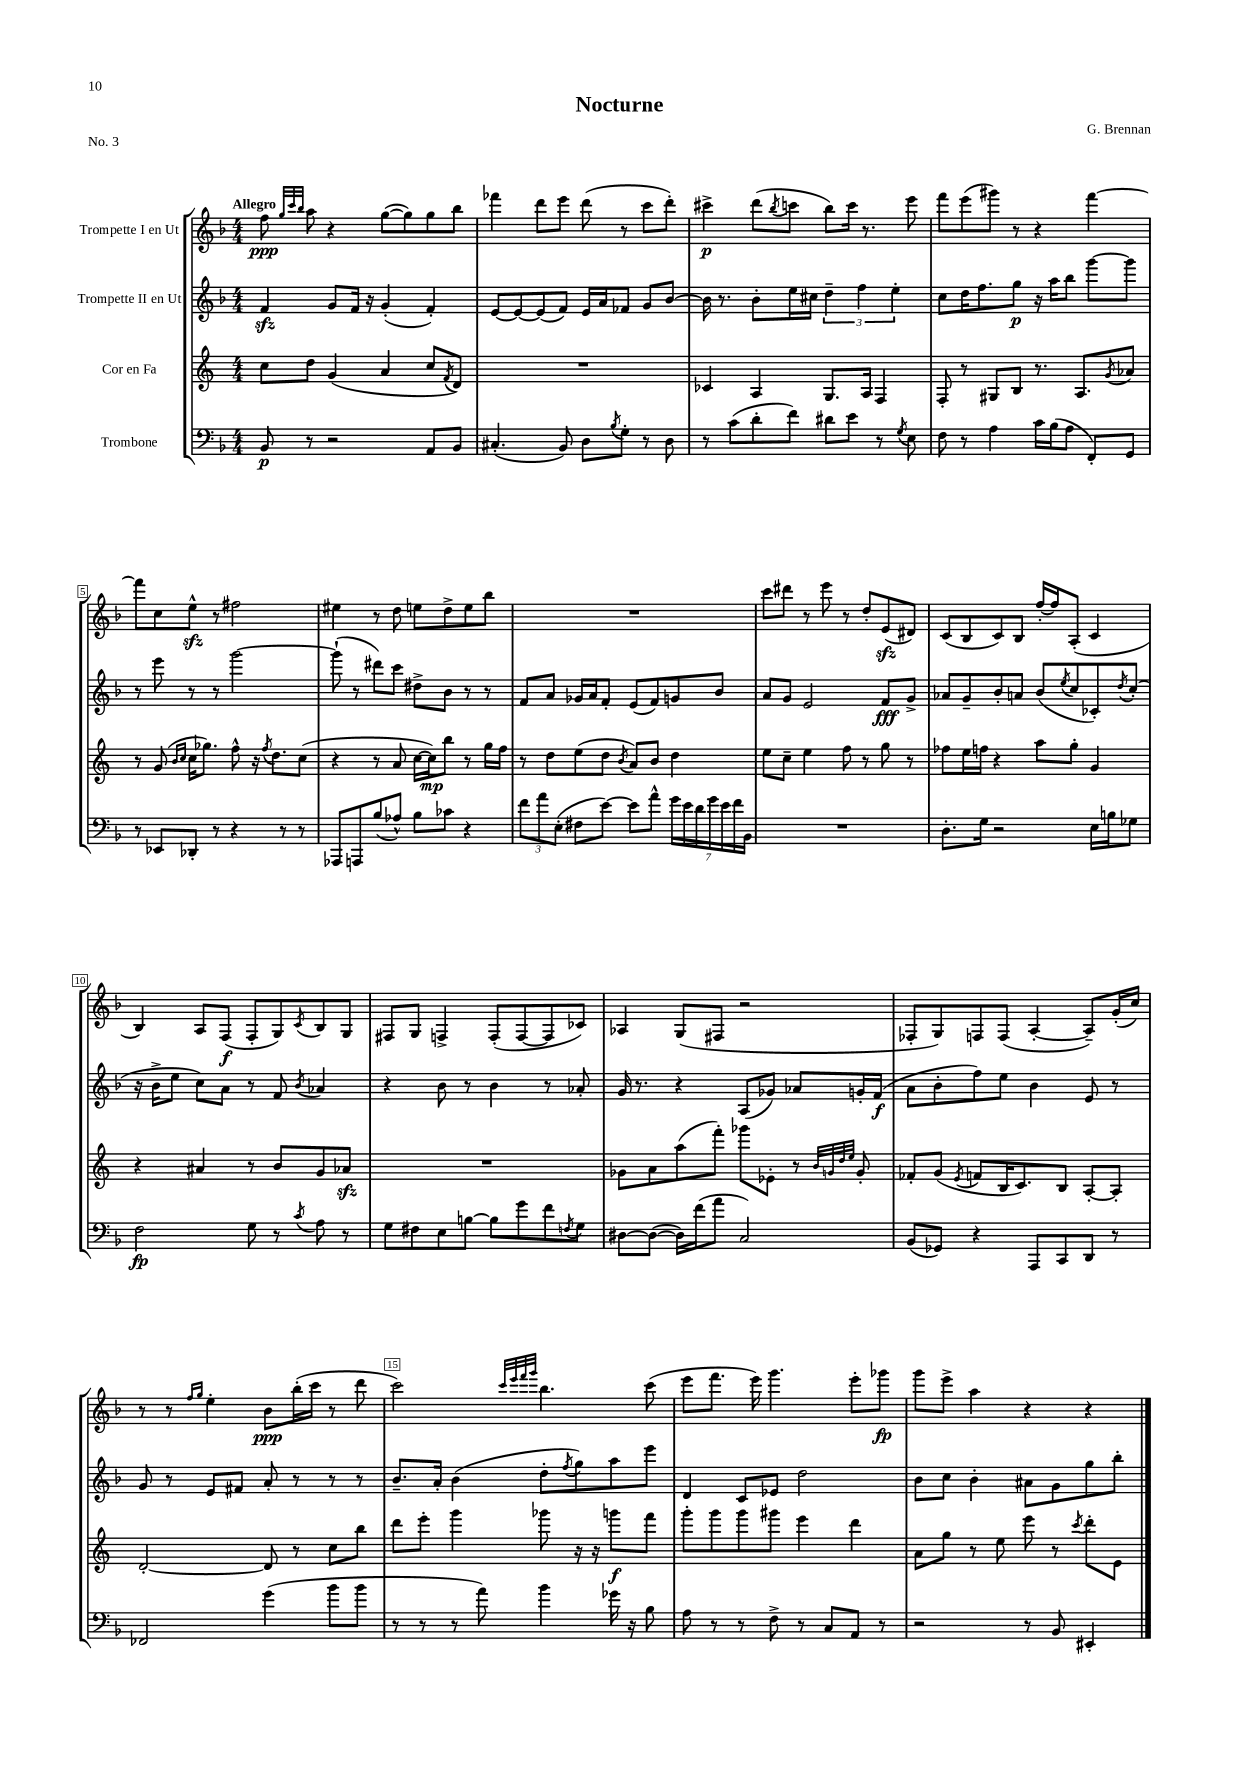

**kern	**kern	**kern	**kern
*staff4	*staff3	*staff2	*staff1
*clefF4	*clefG2	*clefG2	*clefG2
*k[b-]	*k[]	*k[b-]	*k[b-]
*M4/4	*M4/4	*M4/4	*M4/4
8BB-/	8cc\L	4f/	8ff\
.	.	.	32qqgg/LLL
.	.	.	32qqccc/
.	.	.	32qqbb-/JJJ
8r	8dd\J	.	8aa\
2r	(4g/	8g/L	4r
.	.	16f/Jk	.
.	.	16r	.
.	4a/	(4g'/	([8gg\L
.	.	.	8gg\])
8AA/L	8cc/L	4f'/)	8gg\
.	8qf/	.	.
8BB-/J	8d/J)	.	8bb-\J
=	=	=	=
(4.C#'/	1r	[8e/L	4fff-\
.	.	8e/_	.
.	.	(8e/]	8ddd\L
8BB-/)	.	8f/J)	8eee\J
8D\L	.	16e/LL	(8ddd\
.	.	16a/J	.
8qB-/	.	.	.
8G'\J	.	8f-/J	8r
8r	.	8g/L	8ccc\L
8D\	.	[8b-/J	8ddd'\J)
=	=	=	=
8r	4c-/	16b-\]	4ccc#^\
.	.	8.r	.
(8c\L	.	.	.
8d'\	4A/	8b-'\L	(8ddd\L
.	.	.	8qbb-/
8f\J)	.	16ee\L	8ccc\J
.	.	16cc#\JJ	.
8d#\L	8.G/L	6dd~\	8bb-\L)
8e\J	.	.	16ccc\Jk
.	.	6ff\	.
.	16A/Jk	.	8.r
8r	4F/	.	.
.	.	6ee'\	.
8qG/	.	.	.
8E\	.	.	8eee\
=	=	=	=
8F\	8F'/	8cc\L	8fff\L
8r	8r	16dd\K	(8eee\
.	.	8.ff\	.
4A\	8G#/L	.	8ggg#\J)
.	8B/J	8gg\J	8r
16c\LL	8.r	16r	4r
(16B-\J	.	16aa\LK	.
8A\J	.	8bb-\J	.
.	8.A/L	.	.
8FF'/L)	.	[8ggg\L	[4fff\
.	8qg/	.	.
8GG/J	8a-/J	8ggg\]J	.
=	=	=	=
8r	8r	8r	8fff\]L
8EE-/L	(8g/	8eee\	8cc\
.	16qqb/LL	.	.
.	16qqcc/JJ	.	.
8DD-'/J	16cc\LK	8r	8ee^^\J
.	8.gg-\J)	.	.
8r	.	8r	8r
4r	8ff^^\	[2ggg\	2ff#\
.	16r	.	.
.	8qff/	.	.
.	8.dd\L	.	.
8r	.	.	.
8r	(8cc\J	.	.
=	=	=	=
8AAA-/L	4r	(8ggg`\]	4ee#\
8AAA/	.	8r	.
(8B-/	8r	8ddd#\L)	8r
8A-^^/J)	8a/	8ccc\J	8dd\
8B-\L	[16cc\LL	8dd#^\L	8ee\L
.	16cc\]J)	.	.
8c-\J	8bb\J	8b-\J	8dd^\
4r	8r	8r	8ee\
.	16gg\LL	8r	8bb-\J
.	16ff\JJ	.	.
=	=	=	=
12f\L	8r	8f/L	1r
12a\	.	.	.
.	8dd\L	8a/J	.
(12E'\J	.	.	.
8F#\L	(8ee\	16g-/LL	.
.	.	16a/J	.
[8e\J)	8dd\J	8f'/J	.
.	8qb/	.	.
8e\]L	8a/L)	(8e/L	.
8a^^\J	8b/J	8f/)	.
28g\LL	4dd\	8g/	.
28e\	.	.	.
28d\	.	.	.
28g\	.	.	.
.	.	8b-/J	.
28e\	.	.	.
28f\	.	.	.
28BB-\JJ	.	.	.
=	=	=	=
1r	8ee\L	8a/L	8ccc\L
.	8cc~\J	8g/J	8ddd#\J
.	4ee\	2e/	8r
.	.	.	8eee\
.	8ff\	.	8r
.	8r	.	8dd'/L
.	8gg\	8f/L	(8e/
.	8r	8g^/J	8d#/J)
=	=	=	=
8.D'\L	8ff-\L	8a-/L	(8c/L
.	16ee\L	8g~/	8B-/
16G\Jk	16ff\JJ	.	.
2r	4r	8b-'/	8c/)
.	.	8a/J	8B-/J
.	8aa\L	(8b-/L	[16ff'/LL
.	.	.	16ff/]J
.	.	8qee/	.
.	8gg'\J	8cc/	(8A'/J
16E\LL	4g/	8c-'/)	4c/
16B\J	.	.	.
.	.	8qdd/	.
8G-\J	.	(8cc'/J	.
=	=	=	=
2F\	4r	16r	4B-/)
.	.	16b-^\LK	.
.	.	8ee\J	.
.	4a#/	8cc\L)	8A/L
.	.	8a\J	(8F/J
8G\	8r	8r	8F'/L
8r	8b/L	8f/	8G/)
8qc/	.	8qb-/	8qc/
8A\	8g/	4a-/	8B-/
8r	8a-/J	.	8G/J
=	=	=	=
8G\L	1r	4r	8F#/L
8F#\	.	.	8G/J
8E\	.	8b-\	4F^/
[8B\J	.	8r	.
8B\]L	.	4b-\	(8F'/L
8g\	.	.	[8F/
8f\	.	8r	8F/]
8qF/	.	.	.
8G\J	.	8a-'/	8c-/J)
=	=	=	=
[8D#\L	8g-\L	16g/	4A-/
.	.	8.r	.
(8D#\_J	8a\	.	.
16D#\]LL)	(8aa\	4r	(8G/L
(16f\J	.	.	.
8a\J	8fff'\J)	.	8F#/J
2C/)	8ggg-\L	(8A/L	2r
.	8e-'\J	8g-/J)	.
.	8r	8a-/L	.
.	32qqb/LLL	.	.
.	32qqg/	.	.
.	32qqdd/	.	.
.	32qqee/JJJ	.	.
.	8g'/	16g'/L	.
.	.	(16f/JJ	.
=	=	=	=
(8BB-/L	8f-'/L	8a\L	8F-'/L
8GG-/J)	(8g/J	8b-'\	8G/)
.	8qe/	.	.
4r	8f/L	8ff\)	8F/
.	16B/K	8ee\J	(8F/J
.	8.c/)	.	.
8AAA/L	.	4b-\	[4A'/
8CC/	8B/J	.	.
8DD/J	[8A'/L	8e/	8A~/]L)
8r	8A'/]J	8r	(16g'/L
.	.	.	16cc/JJ)
=	=	=	=
2FF-/	[2d'/	8g/	8r
.	.	8r	8r
.	.	.	16qqff/LL
.	.	.	16qqgg/JJ
.	.	8e/L	4ee'\
.	.	8f#/J	.
(4g\	8d/]	8a'/	8b-\L
.	8r	8r	(16bb-'\L
.	.	.	16ccc\JJ
8b-\L	8cc\L	8r	8r
8b-\J	8bb\J	8r	8ddd\
=	=	=	=
8r	8ddd\L	8.b-~/L	2ccc\)
8r	8eee'\J	.	.
.	.	16a'/Jk	.
8r	4ggg\	(4b-\	.
8a\)	.	.	.
.	.	.	32qqccc/LLL
.	.	.	32qqeee/
.	.	.	32qqfff/
.	.	.	32qqggg/JJJ
4b-\	8ggg-\	8dd'\L	4.bb-\
.	.	8qff/	.
.	16r	8gg\)	.
.	16r	.	.
16g-\	8ggg\L	8aa\	.
16r	.	.	.
8B-\	8fff\J	8eee\J	(8ccc\
=	=	=	=
8A\	8ggg'\L	4d/	8eee\L
8r	8ggg\	.	8.fff\J
8r	8ggg\	8c/L	.
.	.	.	16eee\)
8F^\	8ggg#\J	8e-/J	4.ggg\
8r	4eee\	2dd\	.
8C/L	.	.	.
8AA/J	4ddd\	.	8eee'\L
8r	.	.	8ggg-\J
=	=	=	=
2r	8a\L	8b-\L	8ggg\L
.	8gg\J	8cc\J	8eee^\J
.	8r	4b-'\	4aa\
.	8ee\	.	.
8r	8eee\	8a#\L	4r
8BB-/	8r	8g\	.
.	8qccc/	.	.
4EE#'/	8ddd'\L	8gg\	4r
.	8e\J	8bb-'\J	.
==	==	==	==
*-	*-	*-	*-
